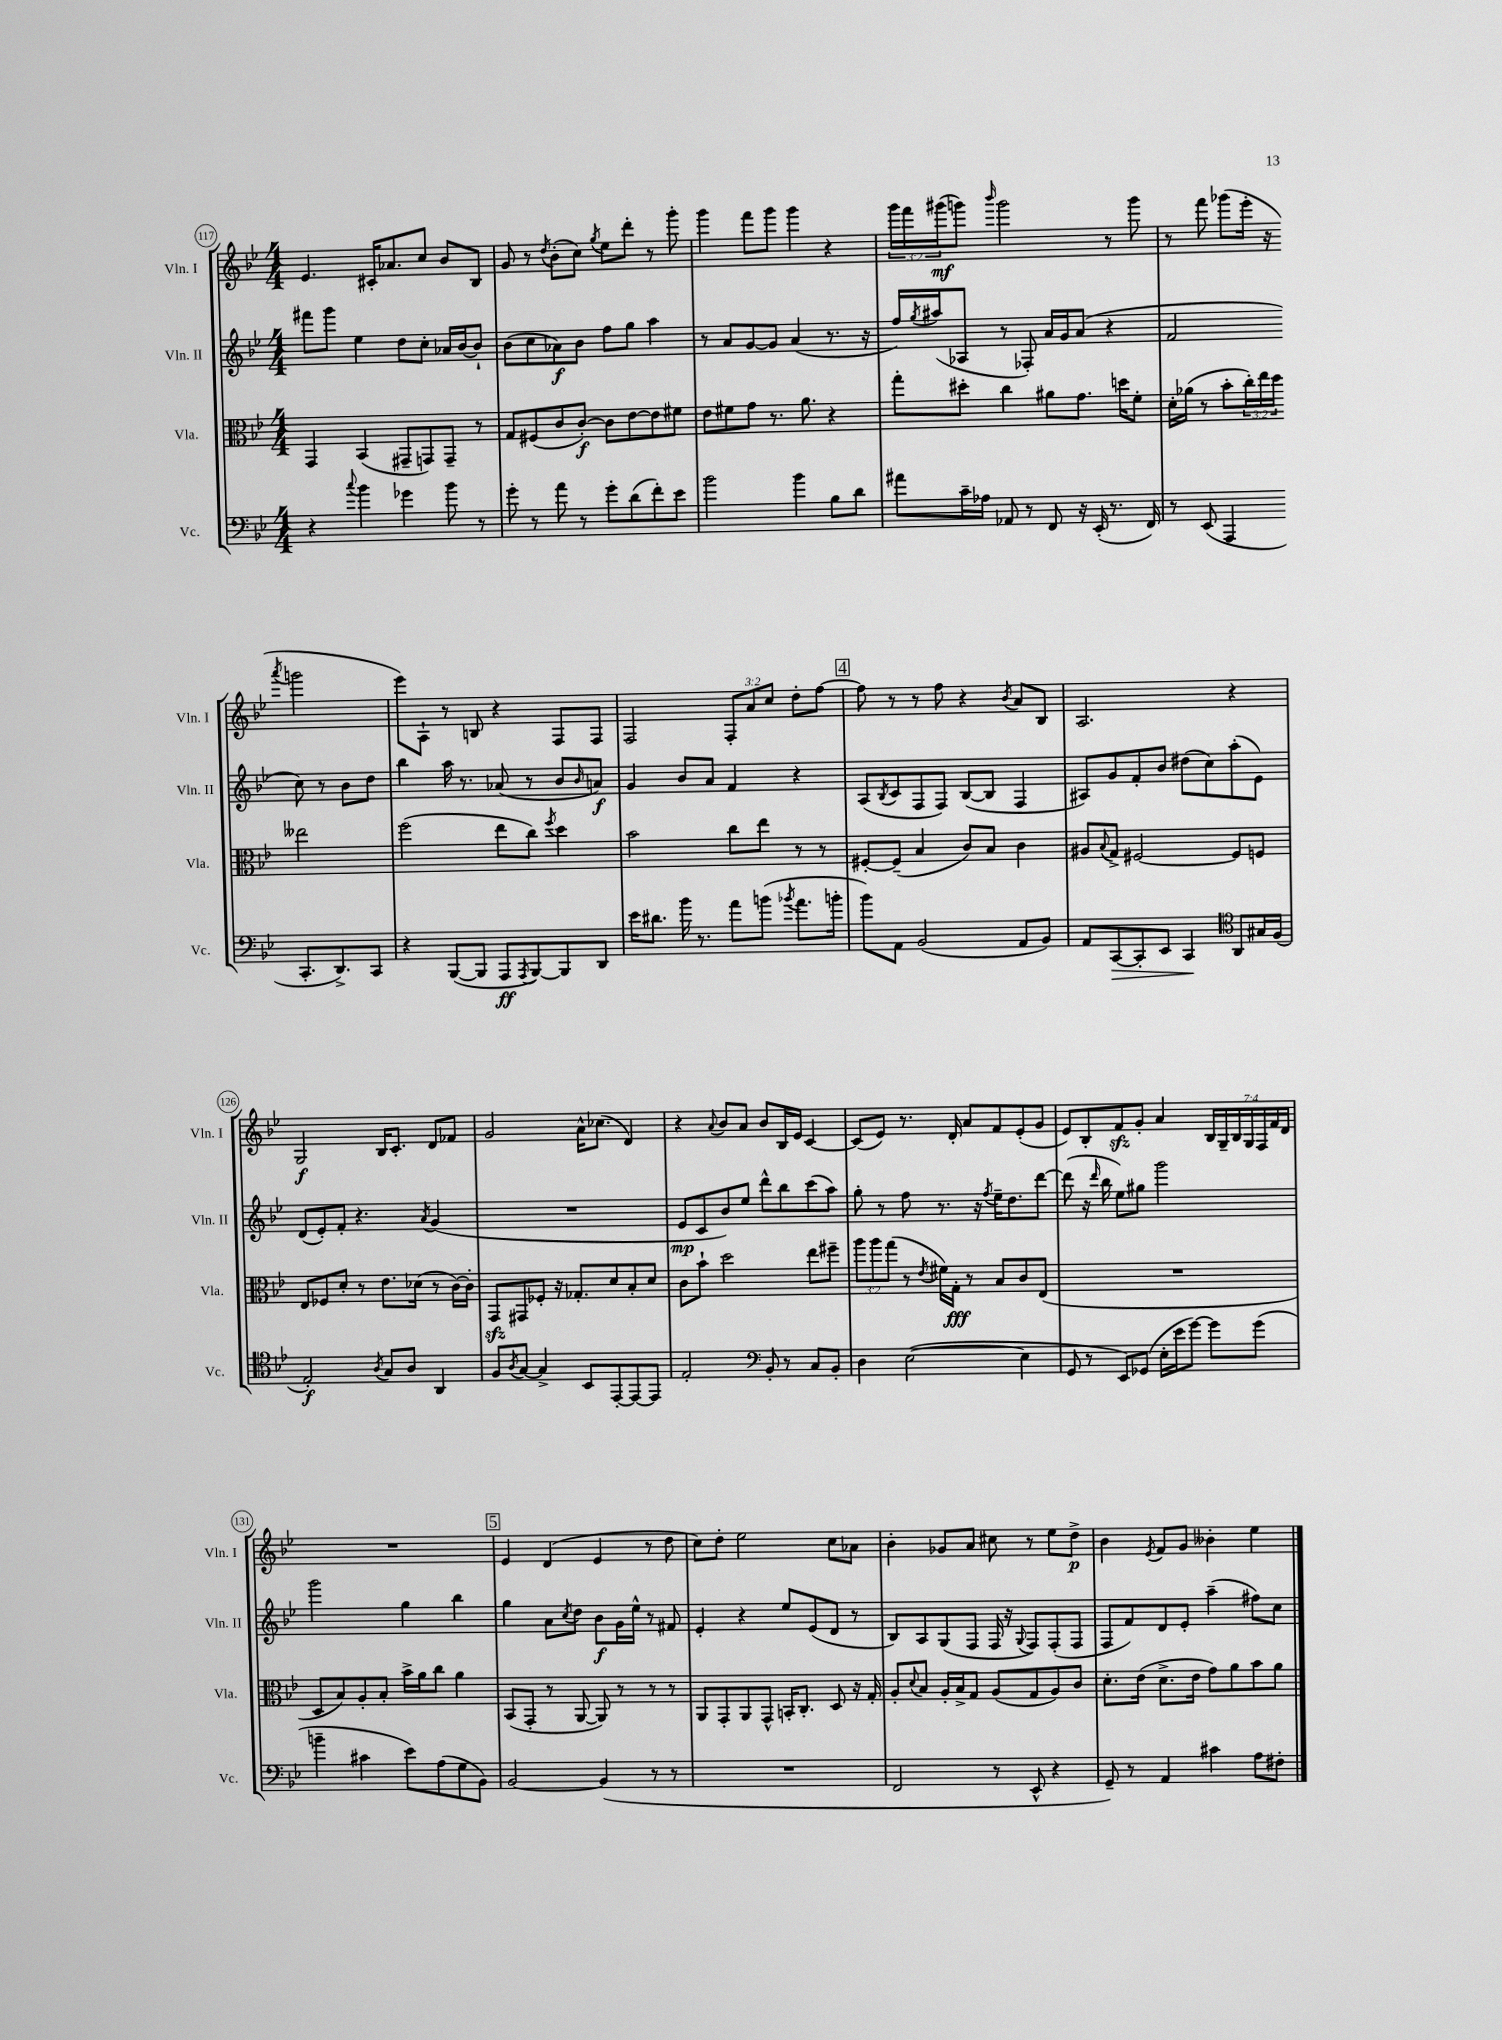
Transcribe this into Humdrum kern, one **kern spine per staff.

**kern	**dynam	**kern	**dynam	**kern	**dynam	**kern	**dynam
*part4	*part4	*part3	*part3	*part2	*part2	*part1	*part1
*staff4	*staff4	*staff3	*staff3	*staff2	*staff2	*staff1	*staff1
*I"Vc.	*	*I"Vla.	*	*I"Vln. II	*	*I"Vln. I	*
*I'Vc.	*	*I'Vla.	*	*I'Vln. II	*	*I'Vln. I	*
*clefF4	*	*clefC3	*	*clefG2	*	*clefG2	*
*k[b-e-]	*	*k[b-e-]	*	*k[b-e-]	*	*k[b-e-]	*
*M4/4	*	*M4/4	*	*M4/4	*	*M4/4	*
=117	=117	=117	=117	=117	=117	=117	=117
4r	.	4GG/	.	8fff#X\L	.	4.e-/	.
.	.	.	.	8ggg\J	.	.	.
8qqcc/	.	.	.	.	.	.	.
4b-\	.	(4BB-/	.	4ee-\	.	.	.
.	.	.	.	.	.	16c#X'/KL	.
.	.	.	.	.	.	8.a-X/	.
4g-X\	.	8GG#X~/L	.	8dd\L	.	.	.
.	.	8GGn/)	.	8cc'\J	.	8cc/J	.
8b-\	.	8GG~/J	.	16a-X/LL	.	8b-/L	.
.	.	.	.	[16b-/J	.	.	.
8r	.	8r	.	8b-`/J]	.	8B-/J	.
=118	=118	=118	=118	=118	=118	=118	=118
8g'\	.	8G/L	.	(8b-\L	.	8g/	.
8r	.	(8F#X/	.	8cc\	.	8r	.
.	.	.	.	.	.	8qdd/	.
8a\	.	8c/	.	8a-X\)	f	(8b-'\L	.
8r	.	[8c'/J)	f	8b-\J	.	8cc\J)	.
.	.	.	.	.	.	8qgg/	.
8g'\L	.	8c\L]	.	8ff\L	.	8ee-\L	.
(8d\	.	[8e-\	.	8gg\J	.	8ddd'\J	.
8f'\)	.	8e-\]	.	4aa\	.	8r	.
8e-\J	.	8f#X\J	.	.	.	8ggg'\	.
=119	=119	=119	=119	=119	=119	=119	=119
2b-\	.	8e-\L	.	8r	.	4ggg\	.
.	.	8f#X\	.	8a/L	.	.	.
.	.	8g\J	.	[8g/	.	8fff\L	.
.	.	8.r	.	8g/J]	.	8ggg\J	.
4b-\	.	.	.	(4a/	.	4ggg\	.
.	.	8.a\	.	.	.	.	.
8B-\L	.	4r	.	8.r	.	4r	.
8d\J	.	.	.	.	.	.	.
.	.	.	.	16r	.	.	.
=120	=120	=120	=120	=120	=120	=120	=120
8a#X\L	.	8gg'\L	.	16ff/LL)	.	24ggg\LL	.
.	.	.	.	.	.	24fff\	.
.	.	.	.	8qgg/	.	.	.
.	.	.	.	(16aa#X/J	.	.	.
.	.	.	.	.	.	(24ggg#X\J	mf
16c~\L	.	8dd#X'\J	.	8A-X/J	.	8gggn\J)	.
16A-X\JJ	.	.	.	.	.	.	.
.	.	.	.	.	.	16qqbbb-/	.
8AA-X/	.	4cc\	.	8r	.	2ggg\	.
8r	.	.	.	8F-X'/)	.	.	.
8FF/	.	8a#X\L	.	16a/LL	.	.	.
.	.	.	.	16g/J	.	.	.
16r	.	8.g\J	.	(8a/J	.	.	.
(16EE-'/	.	.	.	.	.	.	.
8.r	.	.	.	4r	.	8r	.
.	.	16ddn\KL	.	.	.	.	.
.	.	8f'\J	.	.	.	8ggg\	.
16FF/)	.	.	.	.	.	.	.
=121	=121	=121	=121	=121	=121	=121	=121
8r	.	16d'\LL	.	2f/	.	8r	.
.	.	(16a-X\JJ	.	.	.	.	.
(8EE-/	.	8r	.	.	.	8fff\	.
4AAA/	.	8b-'\L	.	.	.	(8ggg-X\L	.
.	.	24cc'\L)	.	.	.	16eee-'\Jk	.
.	.	24ee-\	.	.	.	.	.
.	.	.	.	.	.	16r	.
.	.	24dd\JJ	.	.	.	.	.
.	.	.	.	.	.	8qaaa/	.
8.CC'/L	.	2ee--X\	.	8cc\)	.	2gggn\	.
.	.	.	.	8r	.	.	.
8.DD^/)	.	.	.	.	.	.	.
.	.	.	.	8b-\L	.	.	.
8CC/J	.	.	.	8dd\J	.	.	.
!!LO:LB:g=z
=122	=122	=122	=122	=122	=122	=122	=122
4r	.	(2ff\	.	4bb-\	.	8eee-\L)	.
.	.	.	.	.	.	8A`\J	.
([8BBB-/L	.	.	.	16aa\	.	8r	.
.	.	.	.	8.r	.	.	.
8BBB-/J]	.	.	.	.	.	8Bn/	.
8AAA/L	ff	8ee-\L	.	(8a-X/	.	4r	.
8qAAA/	.	.	.	.	.	.	.
[8BBB-/)	.	8cc\J)	.	8r	.	.	.
.	.	8qff/	.	.	.	.	.
8BBB-/]	.	4dd\	.	8b-/L	.	8F/L	.
.	.	.	.	16qqb-/	.	.	.
8DD/J	.	.	.	8an/J)	f	8F/J	.
=123	=123	=123	=123	=123	=123	=123	=123
16e-\KL	.	2b-\	.	4g/	.	2F/	.
8.d#X\J	.	.	.	.	.	.	.
16b-\	.	.	.	8b-/L	.	.	.
8.r	.	.	.	.	.	.	.
.	.	.	.	8a/J	.	.	.
8a\L	.	8cc\L	.	4f/	.	12F'/L	.
.	.	.	.	.	.	12a/	.
(8bn\J	.	8ee-\J	.	.	.	.	.
.	.	.	.	.	.	12cc/J	.
8qb-X/	.	.	.	.	.	.	.
8.a\L	.	8r	.	4r	.	8dd'\L	.
.	.	8r	.	.	.	[8ff\J	.
16bn'\Jk	.	.	.	.	.	.	.
!!LO:REH:place=s1:t=4
=124	=124	=124	=124	=124	=124	=124	=124
8b-\L)	.	[8F#X'/L	.	(8A/L	.	8ff\]	.
.	.	.	.	8qB-/	.	.	.
8AA\J	.	(8F#~/J]	.	8c/	.	8r	.
(2BB-/	.	4B-/	.	8F/	.	8r	.
.	.	.	.	8F/J)	.	8ff\	.
.	.	8c/L)	.	([8B-/L	.	4r	.
.	.	8B-/J	.	8B-/J]	.	.	.
.	.	.	.	.	.	8qb-/	.
8AA/L	.	4c\	.	4F/	.	8a/L	.
8BB-/J)	.	.	.	.	.	8B-/J	.
=125	=125	=125	=125	=125	=125	=125	=125
8AA/L	.	8A#X/L	.	8A#X/L)	.	2.A/	.
.	.	8qqB-/	.	.	.	.	.
!	!LO:HP:b	!	!	!	!	!	!
[8CC/	>	8G^/J	.	8g/	.	.	.
8CC'/]	.	[2F#X/	.	8f'/	.	.	.
8EE-/J	.	.	.	8b-/J	.	.	.
4CC/	.	.	.	(8dd#X\L	.	.	.
.	.	.	.	8cc\)	.	.	.
*clefC4	*	*	*	*	*	*	*
8AA/L	]	8F#/L]	.	(8aa'\	.	4r	.
16G#X/L	.	8Fn/J	.	8e-\J)	.	.	.
(16F/JJ	.	.	.	.	.	.	.
!!LO:LB:g=z
=126	=126	=126	=126	=126	=126	=126	=126
2E-'/)	f	8E-/L	.	(8d/L	.	2G/	f
.	.	8F-X/	.	8e-'/)	.	.	.
.	.	8d'/J	.	8f'/J	.	.	.
.	.	8r	.	4.r	.	.	.
8qA/	.	.	.	.	.	.	.
8G/L	.	8.e-\L	.	.	.	16B-/KL	.
.	.	.	.	.	.	8.c'/J	.
8A/J	.	.	.	.	.	.	.
.	.	(16d-X\Jk	.	.	.	.	.
.	.	.	.	8qa/	.	.	.
4AA/	.	8r	.	(4g/	.	8d/L	.
.	.	[16c\LL)	.	.	.	8f-X/J	.
.	.	16c'\JJ]	.	.	.	.	.
=127	=127	=127	=127	=127	=127	=127	=127
8F/L	.	8GGzz/L	.	1r	.	2g/	.
8qA/	.	.	.	.	.	.	.
[8G/J	.	8GG#X/	.	.	.	.	.
4G^/]	.	8F-X'/J	.	.	.	.	.
.	.	16r	.	.	.	.	.
.	.	8.G-X'/L	.	.	.	.	.
8BB-/L	.	.	.	.	.	16a^^\KL	.
.	.	.	.	.	.	(8.cc-X\J	.
[8EE-'/	.	8d/	.	.	.	.	.
8EE-/_	.	8B-'/	.	.	.	4d/)	.
8EE-/J]	.	8d/J	.	.	.	.	.
=128	=128	=128	=128	=128	=128	=128	=128
2E-'/	.	8c\L	.	8e-/L	mp	4r	.
.	.	8b-`\J	.	8c/	.	.	.
.	.	.	.	.	.	8qqa/	.
.	.	2dd\	.	8b-/)	.	8b-/L	.
.	.	.	.	8ee-/J	.	8a/J	.
*clefF4	*	*	*	*	*	*	*
8BB-'/	.	.	.	8ddd^^\L	.	8b-/L	.
8r	.	.	.	8bb-\	.	16B-/L	.
.	.	.	.	.	.	16e-/JJ	.
8C/L	.	8ee-\L	.	(8ccc\	.	[4c/	.
8BB-'/J	.	8ff#X~\J	.	8aa\J)	.	.	.
=129	=129	=129	=129	=129	=129	=129	=129
4D\	.	12aa\L	.	8gg'\	.	(8c/L]	.
.	.	12aa\	.	.	.	.	.
.	.	.	.	8r	.	8e-/J)	.
.	.	(12gg\J	.	.	.	.	.
([2E-\	.	8r	.	8ff\	.	8.r	.
.	.	8qe-/	.	.	.	.	.
.	.	16f#X\LL)	.	8.r	.	.	.
.	.	16G'\JJ	fff	.	.	16d'/	.
.	.	8r	.	.	.	8a/L	.
.	.	.	.	16r	.	.	.
.	.	.	.	8qff/	.	.	.
.	.	8B-/L	.	16ee-~\KL	.	8f/	.
.	.	.	.	8.dd\	.	.	.
4E-\]	.	8c/	.	.	.	(8e-'/	.
.	.	(8E-/J	.	[8ddd\J	.	8g/J	.
=130	=130	=130	=130	=130	=130	=130	=130
8GG/	.	1r	.	(8ddd\]	.	8e-/L)	.
8r	.	.	.	16r	.	8B-'/	.
.	.	.	.	16qqddd/	.	.	.
.	.	.	.	16bb-\	.	.	.
8EE-/L)	.	.	.	8ee-\L)	.	8fzz/	.
(8GG-X/J	.	.	.	8gg#X\J	.	8g'/J	.
16E-'\LL	.	.	.	2ggg\	.	4a/	.
16e-\J	.	.	.	.	.	.	.
[8g\J)	.	.	.	.	.	.	.
8g\L]	.	.	.	.	.	28B-/LL	.
.	.	.	.	.	.	28G~/	.
.	.	.	.	.	.	28B-/	.
.	.	.	.	.	.	28G/	.
(8g\J	.	.	.	.	.	.	.
.	.	.	.	.	.	28F/	.
.	.	.	.	.	.	28f/	.
.	.	.	.	.	.	28d/JJ	.
!!LO:LB:g=z
=131	=131	=131	=131	=131	=131	=131	=131
4bn~\	.	8D/L	.	2ggg\	.	1r	.
.	.	8B-/)	.	.	.	.	.
4c#X\	.	8A'/	.	.	.	.	.
.	.	8B-'/J	.	.	.	.	.
8e-\L)	.	16b-^\LL	.	4gg\	.	.	.
.	.	16a\J	.	.	.	.	.
(8A\	.	8cc\J	.	.	.	.	.
8G\	.	4a\	.	4bb-\	.	.	.
8BB-\J)	.	.	.	.	.	.	.
!!LO:REH:place=s1:t=5
=132	=132	=132	=132	=132	=132	=132	=132
[2BB-/	.	(8BB-/L	.	4gg\	.	4e-/	.
.	.	8GG'/J	.	.	.	.	.
.	.	8r	.	8a\L	.	(4d/	.
.	.	.	.	8qcc/	.	.	.
.	.	[8AA/	.	8dd\J	.	.	.
(4BB-/]	.	8AA/])	.	8b-\L	f	4e-/	.
.	.	8r	.	16g\L	.	.	.
.	.	.	.	16ee-^^\JJ	.	.	.
8r	.	8r	.	8r	.	8r	.
8r	.	8r	.	8f#X/	.	8dd\	.
=133	=133	=133	=133	=133	=133	=133	=133
1r	.	8AA/L	.	4e-'/	.	8cc\L)	.
.	.	8GG'/	.	.	.	8dd'\J	.
.	.	8AA/	.	4r	.	2ee-\	.
.	.	8GG^^/J	.	.	.	.	.
.	.	16BBn'/KL	.	8ee-/L	.	.	.
.	.	8.C'/J	.	.	.	.	.
.	.	.	.	(8e-/	.	.	.
.	.	8D/	.	8d/J	.	8cc\L	.
.	.	16r	.	8r	.	8a-X\J	.
.	.	16G'/	.	.	.	.	.
=134	=134	=134	=134	=134	=134	=134	=134
2FF/	.	8A'/L	.	8B-/L)	.	4b-'\	.
.	.	8qqd/	.	.	.	.	.
.	.	8B-/J	.	8A/	.	.	.
.	.	16A'/LL	.	(8G/	.	8g-X/L	.
.	.	16B-^/J	.	.	.	.	.
.	.	8G/J	.	8F/J	.	8a/J	.
8r	.	(8A/L	.	16F/	.	8cc#X\	.
.	.	.	.	16r	.	.	.
.	.	.	.	8qqG/	.	.	.
8EE-^^/	.	8G/	.	8F/L)	.	8r	.
4r	.	8A/)	.	(8F'/	.	8ee-\L	.
.	.	8c/J	.	8F/J	.	8dd^\J	p
=135	=135	=135	=135	=135	=135	=135	=135
8GG~/)	.	8.d'\L	.	8F/L	.	4b-\	.
8r	.	.	.	8f/)	.	.	.
.	.	(16e-\Jk	.	.	.	.	.
.	.	.	.	.	.	8qe-/	.
4AA/	.	8.d^\L	.	8d/	.	8f/L	.
.	.	.	.	8e-'/J	.	8g/J	.
.	.	16e-\Jk	.	.	.	.	.
4c#X\	.	8g\L)	.	(4aa~\	.	4b--X'\	.
.	.	8a\	.	.	.	.	.
8A\L	.	8b-\	.	8ff#X\L)	.	4ee-\	.
8F#X'\J	.	8a\J	.	8cc\J	.	.	.
==	==	==	==	==	==	==	==
*-	*-	*-	*-	*-	*-	*-	*-
